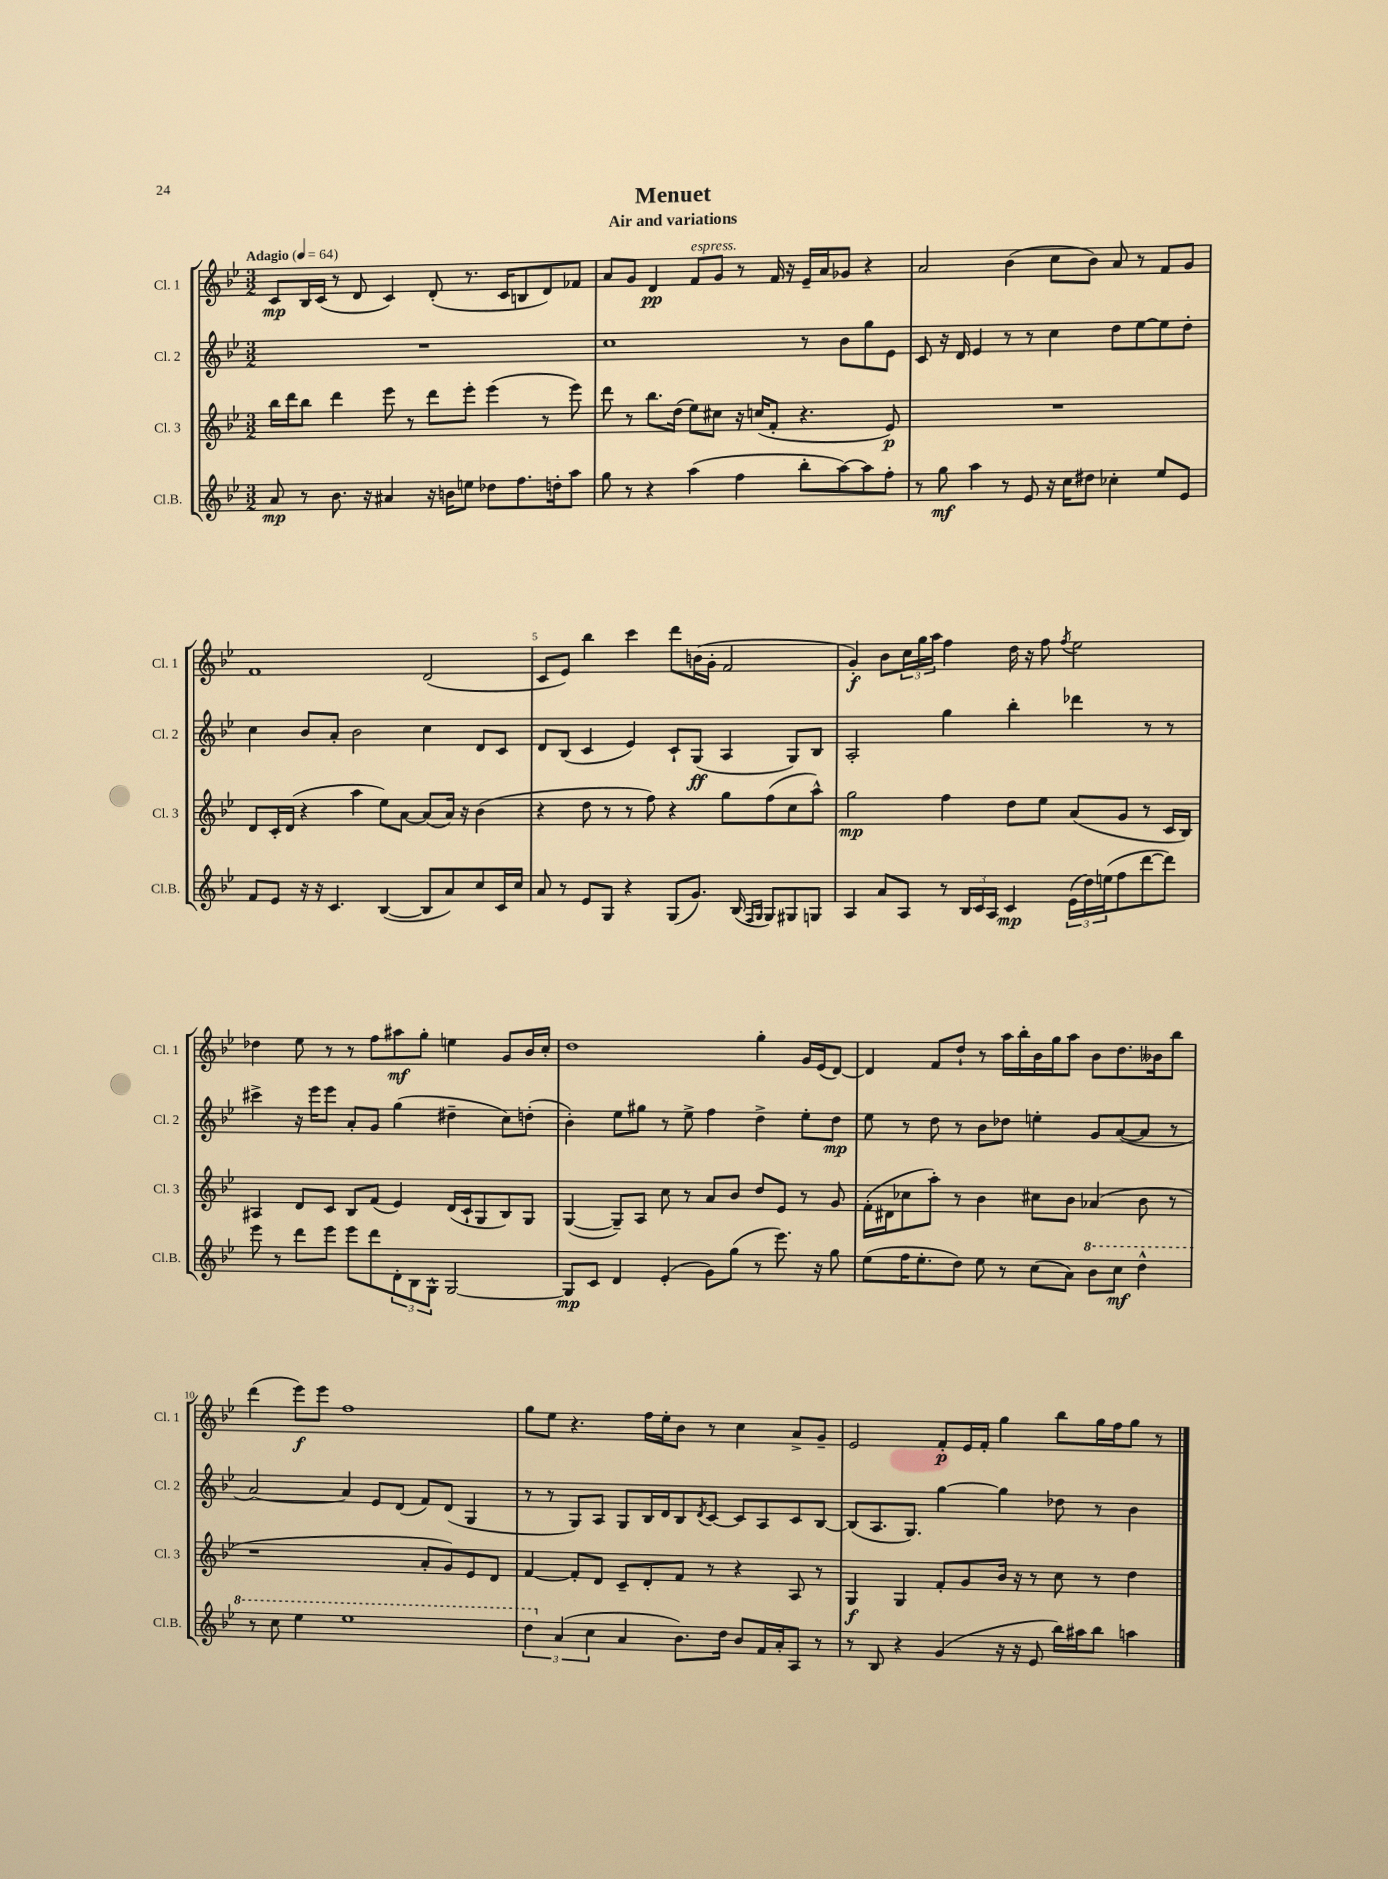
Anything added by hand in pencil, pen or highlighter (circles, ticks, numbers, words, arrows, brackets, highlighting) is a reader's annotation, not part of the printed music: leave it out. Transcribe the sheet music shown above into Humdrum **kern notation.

**kern	**kern	**kern	**kern
*staff4	*staff3	*staff2	*staff1
*clefG2	*clefG2	*clefG2	*clefG2
*k[b-e-]	*k[b-e-]	*k[b-e-]	*k[b-e-]
*M3/2	*M3/2	*M3/2	*M3/2
*MM64	*MM64	*MM64	*MM64
8a	16bb-	1.r	8c
.	16ddd	.	.
8r	8bb-	.	16B-
.	.	.	(16c
8.b-	4ddd	.	8r
.	.	.	8d
16r	.	.	.
4a#	8eee-	.	4c)
.	8r	.	.
16r	8ddd	.	(8d'
16b	.	.	.
8ee	8eee-'	.	8.r
8dd-	(4eee-	.	.
.	.	.	16c
8.ff	.	.	8B
.	8r	.	8d)
16dd'	.	.	.
8aa	8eee-)	.	8f-
=	=	=	=
8gg	8ddd	1cc	8a
8r	8r	.	8g
4r	8.bb-	.	4d
.	(16dd	.	.
(4aa	8ee-)	.	8f
.	8cc#	.	8g
4ff	16r	.	8r
.	(16cc	.	.
.	8f'	.	16f
.	.	.	16r
8bb-'	4.r	8r	16e-~
.	.	.	16a
[8aa)	.	8b-	8g-
8aa]	.	8gg	4r
8ff'	8e-)	8e-	.
=	=	=	=
8r	1.r	8c	2a
8gg	.	16r	.
.	.	16d	.
4aa	.	4e-	.
8r	.	8r	(4b-
8e-	.	8r	.
16r	.	4cc	8cc
16cc	.	.	.
8dd#	.	.	8b-)
4cc-'	.	8dd	8a
.	.	[8ee-	8r
8ee-	.	8ee-]	8f
8e-	.	8dd'	8g
=	=	=	=
8f	8d	4cc	1f
8e-	16c'	.	.
.	(16d	.	.
16r	4r	8b-	.
16r	.	.	.
4.c	.	8a'	.
.	4aa	2b-	.
([4B-	8ee-)	.	.
.	[8a	.	.
8B-]	(8a]	4cc	(2d
8a)	16a)	.	.
.	16r	.	.
8cc	(4b-	8d	.
16c	.	8c	.
16cc	.	.	.
=	=	=	=
8a	4r	8d	8c
8r	.	(8B-	8e-)
8e-	8dd	4c	4bb-
8G	8r	.	.
4r	8r	4e-)	4ccc
.	8ff)	.	.
(8G	4r	8c`	8ddd
8.g)	.	(8G	(16b
.	.	.	16g'
.	8gg	4A	2f
(16B-	.	.	.
16qqF	.	.	.
16qqG	.	.	.
8G)	(8ff	.	.
8G#	8cc	8G)	.
8G	8aa^^)	8B-	.
=	=	=	=
4A	2gg	2A'	4g')
8a	.	.	8b-
8A	.	.	24cc
.	.	.	24gg
.	.	.	24aa
8r	4ff	4gg	4ff
24B-	.	.	.
24c	.	.	.
24A	.	.	.
4c	8dd	4bb-'	16dd
.	.	.	16r
.	8ee-	.	8ff
.	.	.	8qff
(24e-	(8a	4ddd-	2ee-
24dd)	.	.	.
(24ee	.	.	.
8ff	8g	.	.
[8ddd	8r	8r	.
8ddd])	16c	8r	.
.	16B-)	.	.
=	=	=	=
8eee-	4A#	4ccc#^	4dd-
8r	.	.	.
8ddd	8d	16r	8ee-
.	.	16eee-	.
8eee-	8c	8eee-	8r
8eee-	8B-	8a'	8r
8ddd	(8f	8g	8ff
12d'	4e-)	(4gg	8aa#
12B-	.	.	.
.	.	.	8gg'
12G^^	.	.	.
[2G	(16d	4dd#~	4ee
.	16c`	.	.
.	8G	.	.
.	8B-)	8cc)	8g
.	8G	(8dd'	16b-
.	.	.	16cc'
=	=	=	=
8G]	([4G	4b-')	1dd
8c	.	.	.
4d	8G~])	8ee-	.
.	8A	8gg#	.
(4e-'	8cc	8r	.
.	8r	8ee-^	.
8g)	8a	4ff	.
(8gg	8b-	.	.
8r	8dd	4dd^	4gg'
8.eee-)	8e-	.	.
.	8r	8ee-'	16g
16r	.	.	(16e-
8gg	8g	8dd	[8d)
=	=	=	=
(8ee-	(16f'	8ee-	4d]
.	16d#	.	.
16ff	8cc-	8r	.
8.ee-'	.	.	.
.	8aa')	8dd	8f
8dd)	8r	8r	8dd`
8ee-	4b-	8b-	8r
8r	.	8dd-	16aa
.	.	.	16bb-'
(8cc	8cc#	4ee'	16b-
.	.	.	16gg
8a)	8b-	.	8aa
8bb-	(4a-	8g	8b-
8ccc	.	([8a	8.dd
4ddd^^	8b-	8a]	.
.	.	.	16b--
.	8r	8r	8bb-
=	=	=	=
8r	1r	[2a)	(4ddd
8ccc	.	.	.
4eee-	.	.	8eee-)
.	.	.	8eee-
1eee-	.	4a]	1ff
.	.	8e-	.
.	.	(8d	.
.	8a'	8f)	.
.	8g)	(8d	.
.	8e-	4G	.
.	8d	.	.
=	=	=	=
6ddd	[4f	8r	8gg
.	.	8r	8ee-
(6a	.	.	.
.	8f']	8G)	4.r
6cc	.	.	.
.	8d	8A	.
4a	8c~	8G	.
.	8d'	16B-	16ff
.	.	16d	16ee-'
8.b-)	8f	8B-	8b-
.	.	8qd	.
.	8r	[8c	8r
16dd	.	.	.
8b-	4r	8c]	4cc
16f	.	8A	.
16a'	.	.	.
8A	8A	8c	8a^
8r	8r	[8B-	8g~
=	=	=	=
8r	4G	(8B-]	2e-
8B-	.	8.A	.
4r	4G	.	.
.	.	8.G)	.
(4g	8f'	[4gg	8f'
.	8g	.	16e-
.	.	.	16f'
16r	16b-	4gg]	4gg
16r	16r	.	.
8e-	8r	.	.
16bb-)	8cc	8dd-	8bb-
16aa#	.	.	.
8bb-	8r	8r	16gg
.	.	.	16ff
4aa	4dd	4b-	8gg
.	.	.	8r
==	==	==	==
*-	*-	*-	*-
